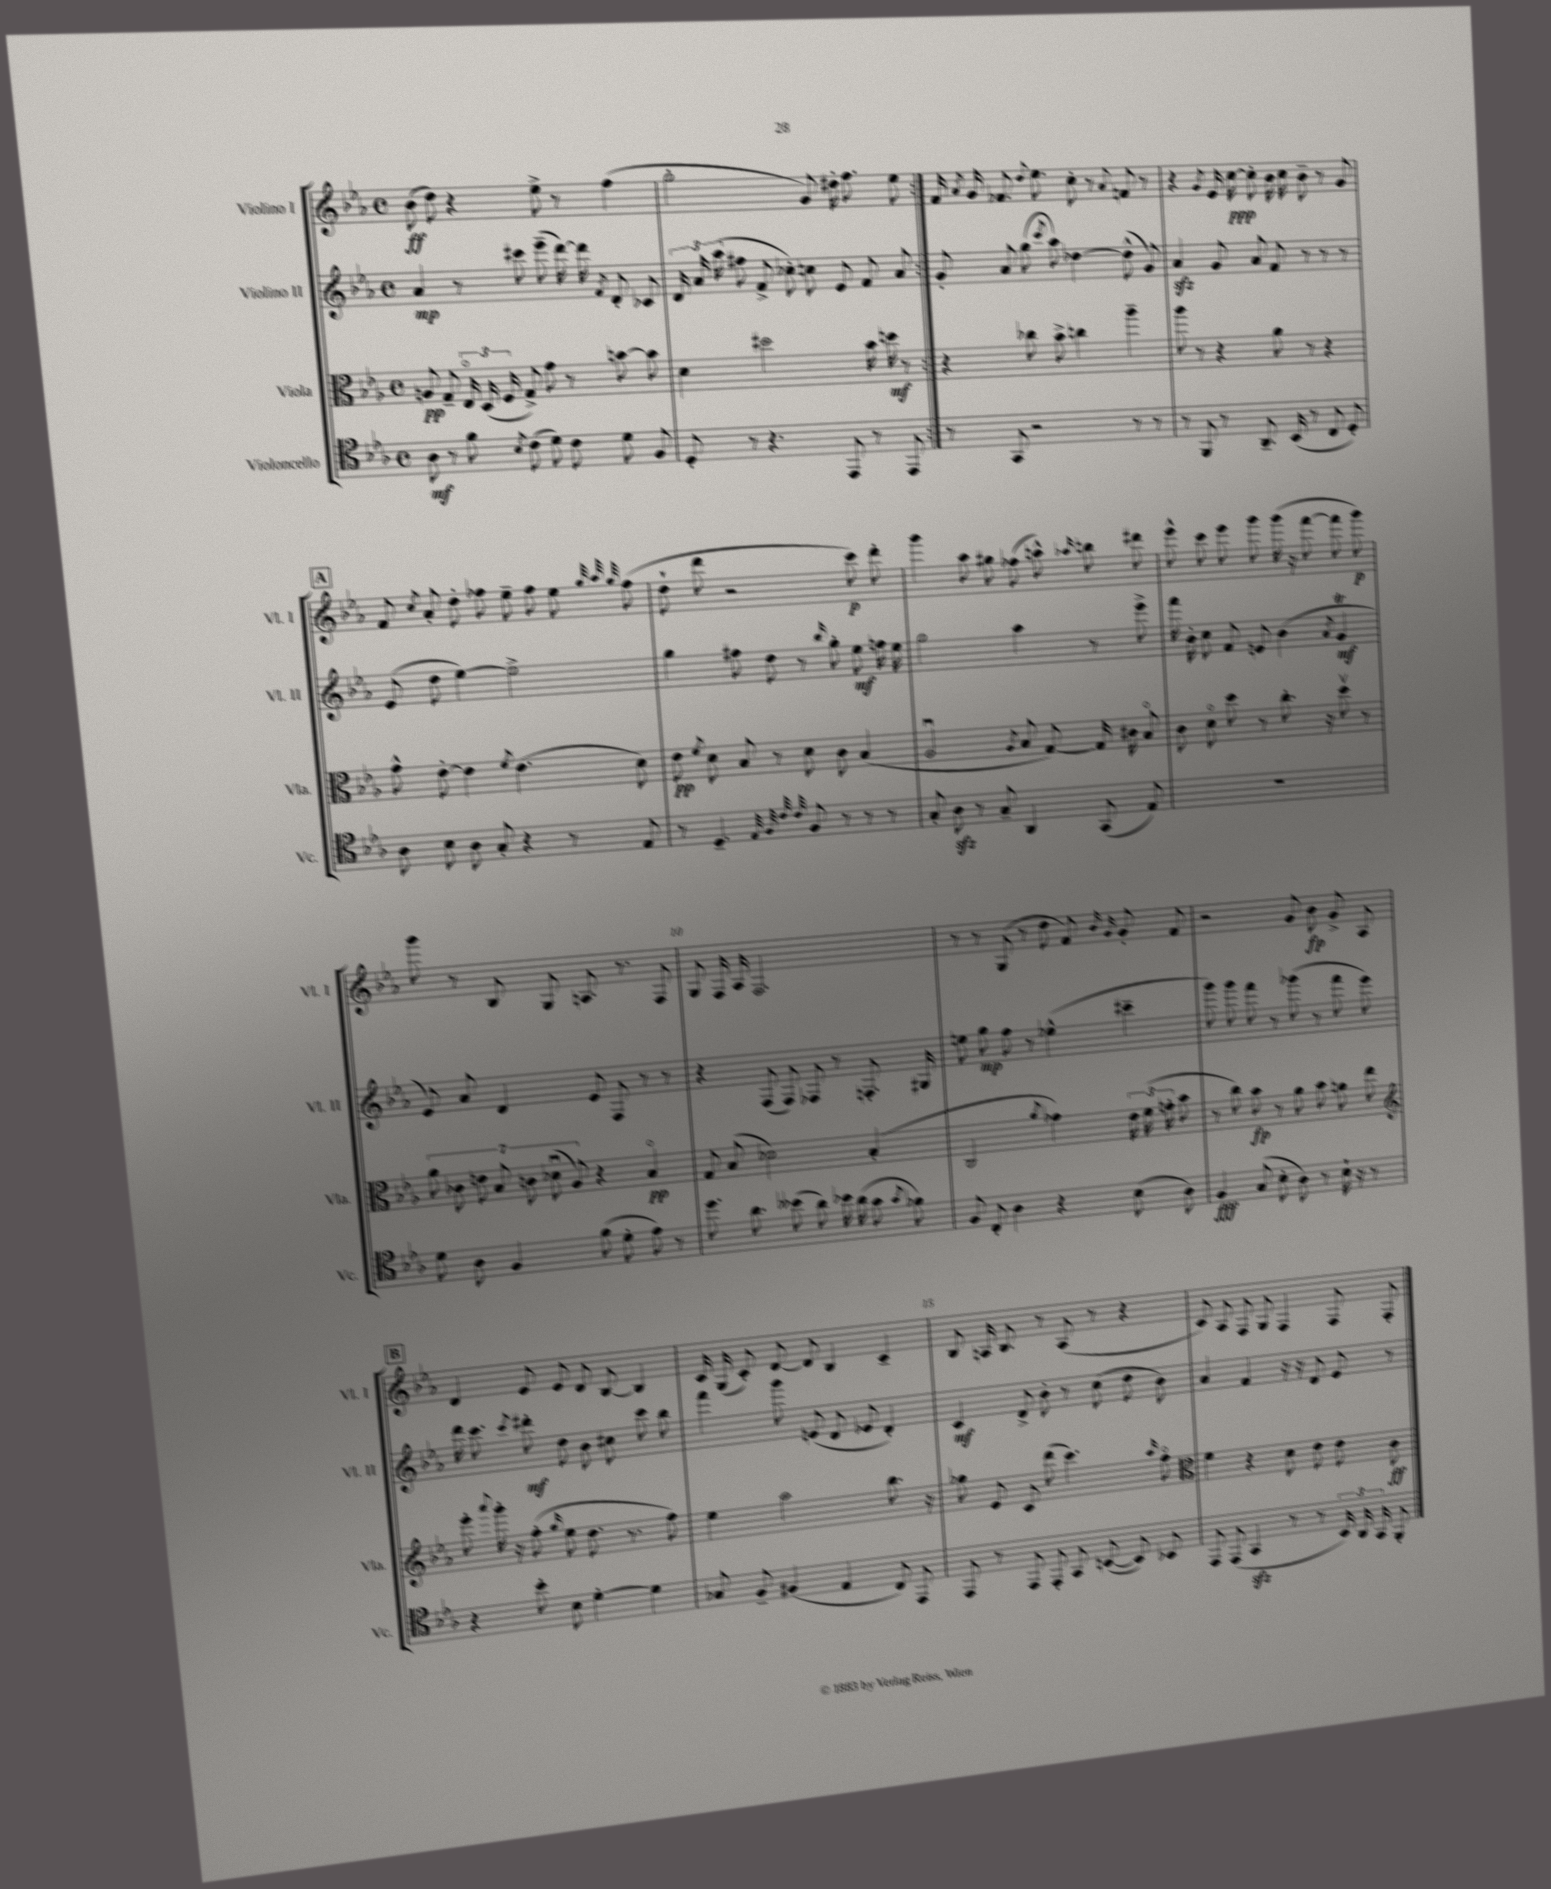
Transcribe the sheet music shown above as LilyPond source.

<<
\new StaffGroup <<
\new Staff = "s0" \with { instrumentName = "Violino I" shortInstrumentName = "Vl. I" } {
    \clef treble \key ees \major \defaultTimeSignature \time 4/4
    \autoBeamOff \repeat volta 2 { bes'8\ff( d''8) r4 ees''8-> r8 f''4( |
    g''2-. g'8) dis''16-. f''8. ees''8 | }
    f'16 \acciaccatura { aes'8 } g'16 fes'8. \appoggiatura { d''8 } ees''8. c''8-. r8 \appoggiatura { aes'8 } f'8 r8 |
    r4 \acciaccatura { g'8 } ees'16 c''16~\ppp c''8-. bes'16 c''16 bes'8-- r8 g'8 |
    \mark \markup { \box "A" } f'8 \acciaccatura { c''8 } aes'8-. d''8-. fes''8 ees''8-- fes''8 ees''8 \grace { g''32 aes''32 g''32 } fes''8( |
    d''8-! d'''8 r2 c'''8\p) d'''8-. |
    g'''4 aes''8 gis''8 fes''8( a''8-^) \grace { aes''16 } b''8 dis'''8 |
    ees'''8-^ c'''8 ees'''8 g'''8 g'''16( r16 f'''8~ f'''8 g'''8\p) |
    g'''8 r8 bes8 g8 a8. r8. f8 |
    g8 f16 aes16 f2. |
    r8 r8 g8( r8 d''8 f'8) \grace { bes'16 g'16 } g'8-. f'8 |
    r2 g'8 bes'8\fp g'8-> aes8 |
    \mark \markup { \box "B" } d'4 ees'8 ees'8 d'8 bes8~ bes4 |
    c'16 g16( c'8-.) d'8~ d'8 bes4 c'4-- |
    bes8 a16 bes8. r8 a8( r8 r4 |
    c'8) aes8 f8 g8 f4 f8 f8-. \bar "|." |
}
\new Staff = "s1" \with { instrumentName = "Violino II" shortInstrumentName = "Vl. II" } {
    \clef treble \key ees \major \defaultTimeSignature \time 4/4
    \autoBeamOff \repeat volta 2 { aes'4\mp r8 cis'''8 ees'''8--( d'''16~) d'''16 \acciaccatura { f'8 } d'8-. ces'8 |
    \tuplet 3/2 { d'16 aes'16 aes''16( } fis''8 f'8-> ces''8-.) c''8 ees'8 f'8 aes'8 | }
    g'8-. aes'8 g''8( \acciaccatura { c'''8 } aes''8) des''4~ des''8-^( g'8) |
    aes'4\sfz g'8 aes'8 f'8 r8 r8 r8 |
    \mark \markup { \box "A" } ees'8( d''8 ees''4~) ees''2-> |
    g''4 fis''8 d''8 r8 \grace { bes''16 } g''8-. ees''8\mf f''16 ees''16 |
    g''2 aes''4 r8 ees'''8-> |
    f'''16 bes'16-. c''8 f'8 e'8 bes'4( \acciaccatura { aes'8 } g'4\trill\mf |
    ees'8) aes'8 d'4 ees'8 f8 r8 r8 |
    r4 f8( f8) fes8 r8 f8.-. gis16 |
    e''8 g''8\mp f''8 r8 ees''4-^( cis'''4-- |
    g'''8) g'''8 f'''8 r8 ges'''8( r8 f'''8 ees'''8) |
    \mark \markup { \box "B" } d'''16 c'''8. \acciaccatura { c'''8 } dis'''8-.\mf d''8 bes'8 cis''8 c'''8 bes''8 |
    f'''4 g'''8 e'8( d'8 ees'8 d'4-.) |
    c'4\mf d'8-> bes'8-. r8 c''8( d''8 bes'8) |
    aes'4 f'4 r16 r16 d'8 ees'8 r8 \bar "|." |
}
\new Staff = "s2" \with { instrumentName = "Viola" shortInstrumentName = "Vla." } {
    \clef alto \key ees \major \defaultTimeSignature \time 4/4
    \autoBeamOff \repeat volta 2 { a8\pp g8-- \tuplet 3/2 { ees16\flageolet d16( f16 } g8->) g'8 r8 b'8~ b'8 |
    d'4 dis''2 bes'16 d''16\mf r8 | }
    r4 ces''8 bes'8-> c''4 aes''4-- |
    aes''8 r8 r4 aes'8 r8 r4 |
    \mark \markup { \box "A" } g'8-^ ees'8~-. ees'4 \acciaccatura { f'8 } ees'4.( d'8) |
    ees'8\pp \acciaccatura { f'8 } d'8 bes8 r8 d'8 c'8 bes4( |
    aes2\downbow \acciaccatura { aes8 } bes8 g8~) g16 cis'16 bes8\flageolet |
    c'8 d'8\flageolet d''8 r8 c''8.-. r16 d''8\upbow r8 |
    \tuplet 7/4 { aes'8 ces'8 e'8 bes8 c'8 des'8\downbow( aes8) } r4 bes4\flageolet\pp |
    g8 bes8( des'2) bes4-.( |
    c2 \acciaccatura { aes'8 } ges'4) \tuplet 3/2 { ees'16 f'16( g'16-. } bes'8 |
    r8 c''8) bes'8\fp r8 aes'8 bes'8 a'8 ees''8 |
    \mark \markup { \box "B" } \clef treble ees'''8-. \appoggiatura { aes'''8 } g'''16-. r16 f''8-.( \grace { g''16 } ees''8 d''8. r8. f''8) |
    ees''4 aes''2 bes''8. r16 |
    ges''8 ees'8 c'8 d'''8( c'''4.) \grace { aes''16 } f''8\flageolet |
    \clef alto f'4 r4 d'8 ees'8 ees'8 c'8\ff \bar "|." |
}
\new Staff = "s3" \with { instrumentName = "Violoncello" shortInstrumentName = "Vc." } {
    \clef tenor \key ees \major \defaultTimeSignature \time 4/4
    \autoBeamOff \repeat volta 2 { aes8\mf r8 f'8 \acciaccatura { bes8 } c'8( d'8) c'8 d'8 f8 |
    d8-. r8 r4. ees,8 r8 ees,8 | }
    r8 g,8 r2 r8 r8 |
    r8 f,8 r8 aes,8.-- bes,16( r8 c8 d8-.) |
    \mark \markup { \box "A" } aes8 bes8 aes8 g8-. r4 r8 ees8 |
    r8 d4.-- \grace { ees32 f32 c'32 c'32 } f8 r8 r8 r8 |
    g8-. aes8\sfz r8 g8-- aes,4 g,8( ees8) |
    R1 |
    d'8 aes8 f4 f'8( d'8-. ees'8) r8 |
    d''8. aes'8. beses'8( aes'8) bes'16 aes'16( g'8 \acciaccatura { g'8 } fes'8) |
    f8 c8-. aes4 r4 bes8( aes8) |
    f4\fff g8( bes8-. aes8) r8 bes16-! r16 r8 |
    \mark \markup { \box "B" } r4 bes'8-. bes8 d'4~-. d'4 |
    ges8 f8-- fis4( ees4 c8) ees,8 |
    ees,8 r8 ees,8 ees,8-. g,8 b,8~( b,8) bes,8 |
    ees,8 ees,8( g,4\sfz r8 r8 \tuplet 3/2 { bes,16) aes,16 g,16 } f,8-. \bar "|." |
}
>>
>>
\layout { \context { \Score \override BarNumber.break-visibility = ##(#f #t #t) barNumberVisibility = #(every-nth-bar-number-visible 5) } }
